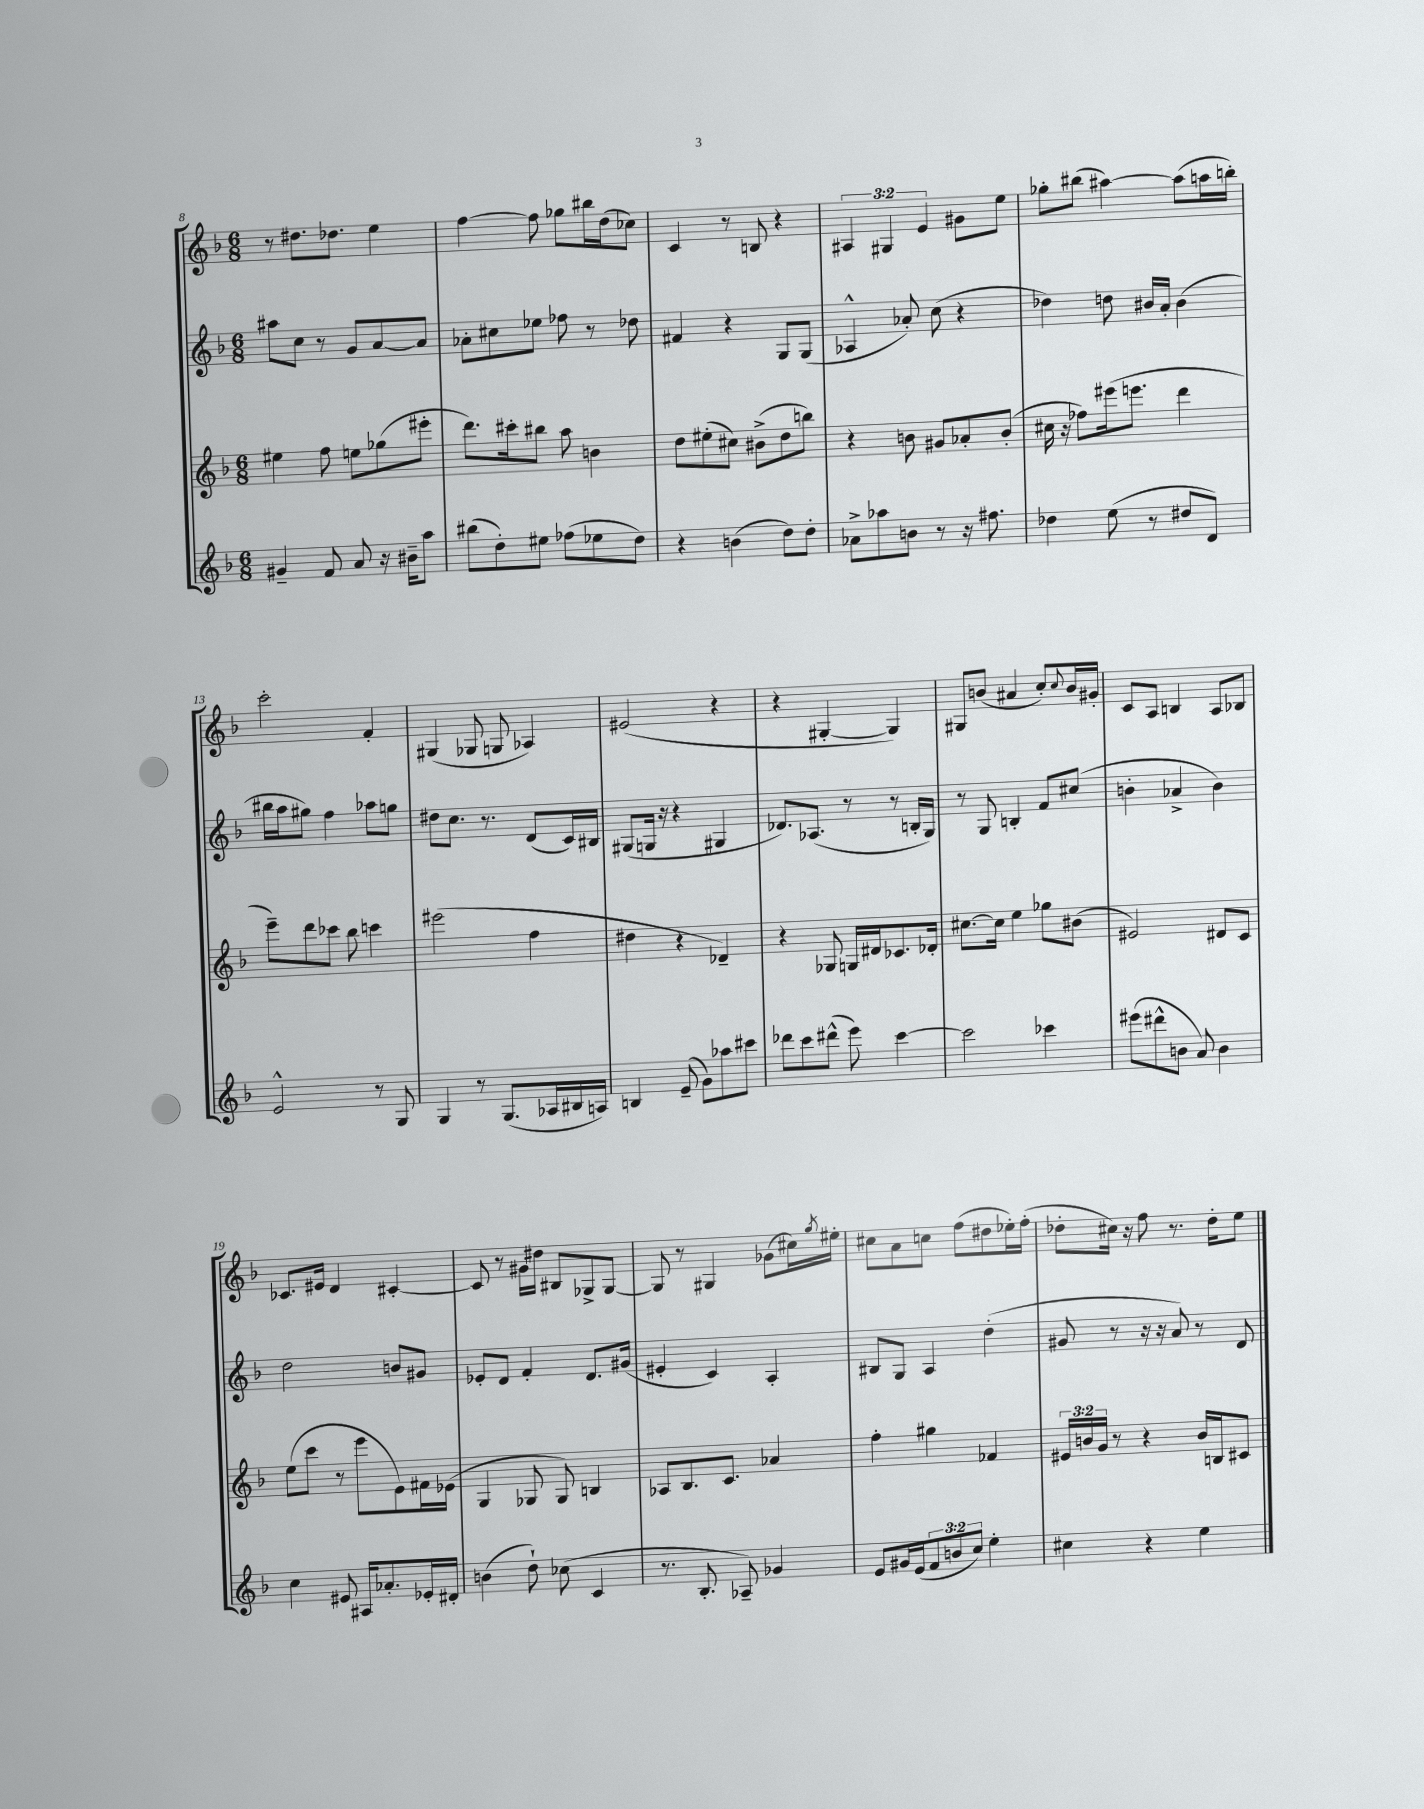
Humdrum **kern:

**kern	**kern	**kern	**kern
*staff4	*staff3	*staff2	*staff1
*clefG2	*clefG2	*clefG2	*clefG2
*k[b-]	*k[b-]	*k[b-]	*k[b-]
*M6/8	*M6/8	*M6/8	*M6/8
4g#~	4ee#	8aa#	8r
.	.	8cc	8.dd#
8f	8ff	8r	.
.	.	.	8.dd-
8a	8ee	8g	.
16r	(8gg-	[8a	4ee
16b#~	.	.	.
8aa	8eee#'	8a]	.
=	=	=	=
(8bb#	8.ddd)	8a-'	[4ff
8dd')	.	8cc#	.
.	16ccc#'	.	.
8ee#	8bb#	8ee-	8ff]
(8ff-	8aa	8ff-	8gg-
8ee-	4b	8r	16bb#
.	.	.	(16dd
8dd)	.	8dd-	8cc-)
=	=	=	=
4r	8dd	4f#	4c
.	(8ee#'	.	.
(4b	8cc#)	4r	8r
.	(8b#^	.	8B
8dd)	8dd	8G	4r
8dd'	8bb)	(8G	.
=	=	=	=
8a-^	4r	4A-^^	6A#
8aa-	.	.	.
.	.	.	6G#
8b	8b	8a-')	.
.	.	.	6e
8r	8g#	(8cc	.
16r	8a-'	4r	8g#
8.ff#	.	.	.
.	(8b'	.	8ee
=	=	=	=
4dd-	16cc#	4dd-)	8gg-'
.	16r	.	.
.	8ff-)	.	(8bb#
(8ee	(16eee#	8dd	[4aa#)
.	8.eee	.	.
8r	.	16b#	.
.	.	16a'	.
8dd#	4ddd	(4b#	(8aa#]
8d)	.	.	16aa
.	.	.	16bb')
=	=	=	=
2e^^	8eee~)	16bb#	2ccc'
.	.	16aa	.
.	8ddd	8gg#)	.
.	8ccc-	4ff	.
.	8bb-	.	.
8r	4ccc	8aa-	4f'
8G	.	8gg	.
=	=	=	=
4G	(2eee#	8dd#	(4G#
.	.	8.cc	.
8r	.	.	8G-
.	.	8.r	.
(8.G	.	.	8G
.	4ff	(8d	4A-)
16A-	.	.	.
16B#	.	16c)	.
16A)	.	16B#	.
=	=	=	=
4B	4dd#	(8G#	(2e#
.	.	16G	.
.	.	16r	.
(8e~	4r	4r	.
8g)	.	.	.
8aa-	4d-~)	4G#	4r
8ccc#	.	.	.
=	=	=	=
8ddd-	4r	8.d-)	4r
8ccc	.	.	.
.	.	(8.A-	.
(8ddd#^^	8G-	.	[4G#'
8eee)	16G	8r	.
.	16d#	.	.
[4ccc	8.c-	8r	4G#])
.	.	16B'	.
.	16d-'	16G)	.
=	=	=	=
2ccc]	[8.cc#	8r	8G#
.	.	8G	(8b
.	16cc#]	.	.
.	4ee	4B'	4a#
4ccc-	8gg-	8f	8cc')
.	.	.	8qqcc
.	(8b#	(8cc#	16b
.	.	.	16g#'
=	=	=	=
(8eee#	2e#)	4b'	8c
8ddd#^^	.	.	8A
8b	.	4a-^	4B
8a)	.	.	.
4b	8d#	4b)	8A
.	8c	.	8B-
=	=	=	=
4cc	(8ee	2dd	8.c-
.	8ccc	.	.
.	.	.	16e#
8e#	8r	.	4d
16A#	8eee	.	.
8.a-'	.	.	.
.	8e)	8b	[4c#'
16e-'	16f#	8g#	.
16d#'	(16e-	.	.
=	=	=	=
(4b	4G	8e-'	8c#]
.	.	8d	8r
8dd`)	8G-	4f'	16g#
.	.	.	16dd#
(8cc-	8G-)	.	8B#
4c	4B	8.d	8G-^
.	.	.	[8G-
.	.	(16g#	.
=	=	=	=
8.r	8A-	4e#'	8G-]
.	8.B-	.	8r
8.B-'	.	.	.
.	.	4c)	4G#
.	8.c	.	.
8A-~)	.	.	.
4g-	4a-	4A'	(8g-
.	.	.	16cc#)
.	.	.	8qgg
.	.	.	16ee#'
=	=	=	=
8e	4ff'	8B#	8cc#
16g#	.	8G	8a
(16e	.	.	.
12f	4gg#	4A	8cc
12b	.	.	.
.	.	.	(8ff
12cc)	.	.	.
4ee'	4f-	(4dd'	8dd#
.	.	.	16ee-')
.	.	.	(16ff'
=	=	=	=
4cc#	24e#	8g#	8dd-'
.	24b	.	.
.	24g	.	.
.	8r	8r	16cc#)
.	.	.	16r
4r	4r	16r	8ff
.	.	16r	.
.	.	8a)	8.r
4ee	16b	8r	.
.	16B	.	16dd-'
.	8c#	8d	8ee
==	==	==	==
*-	*-	*-	*-
